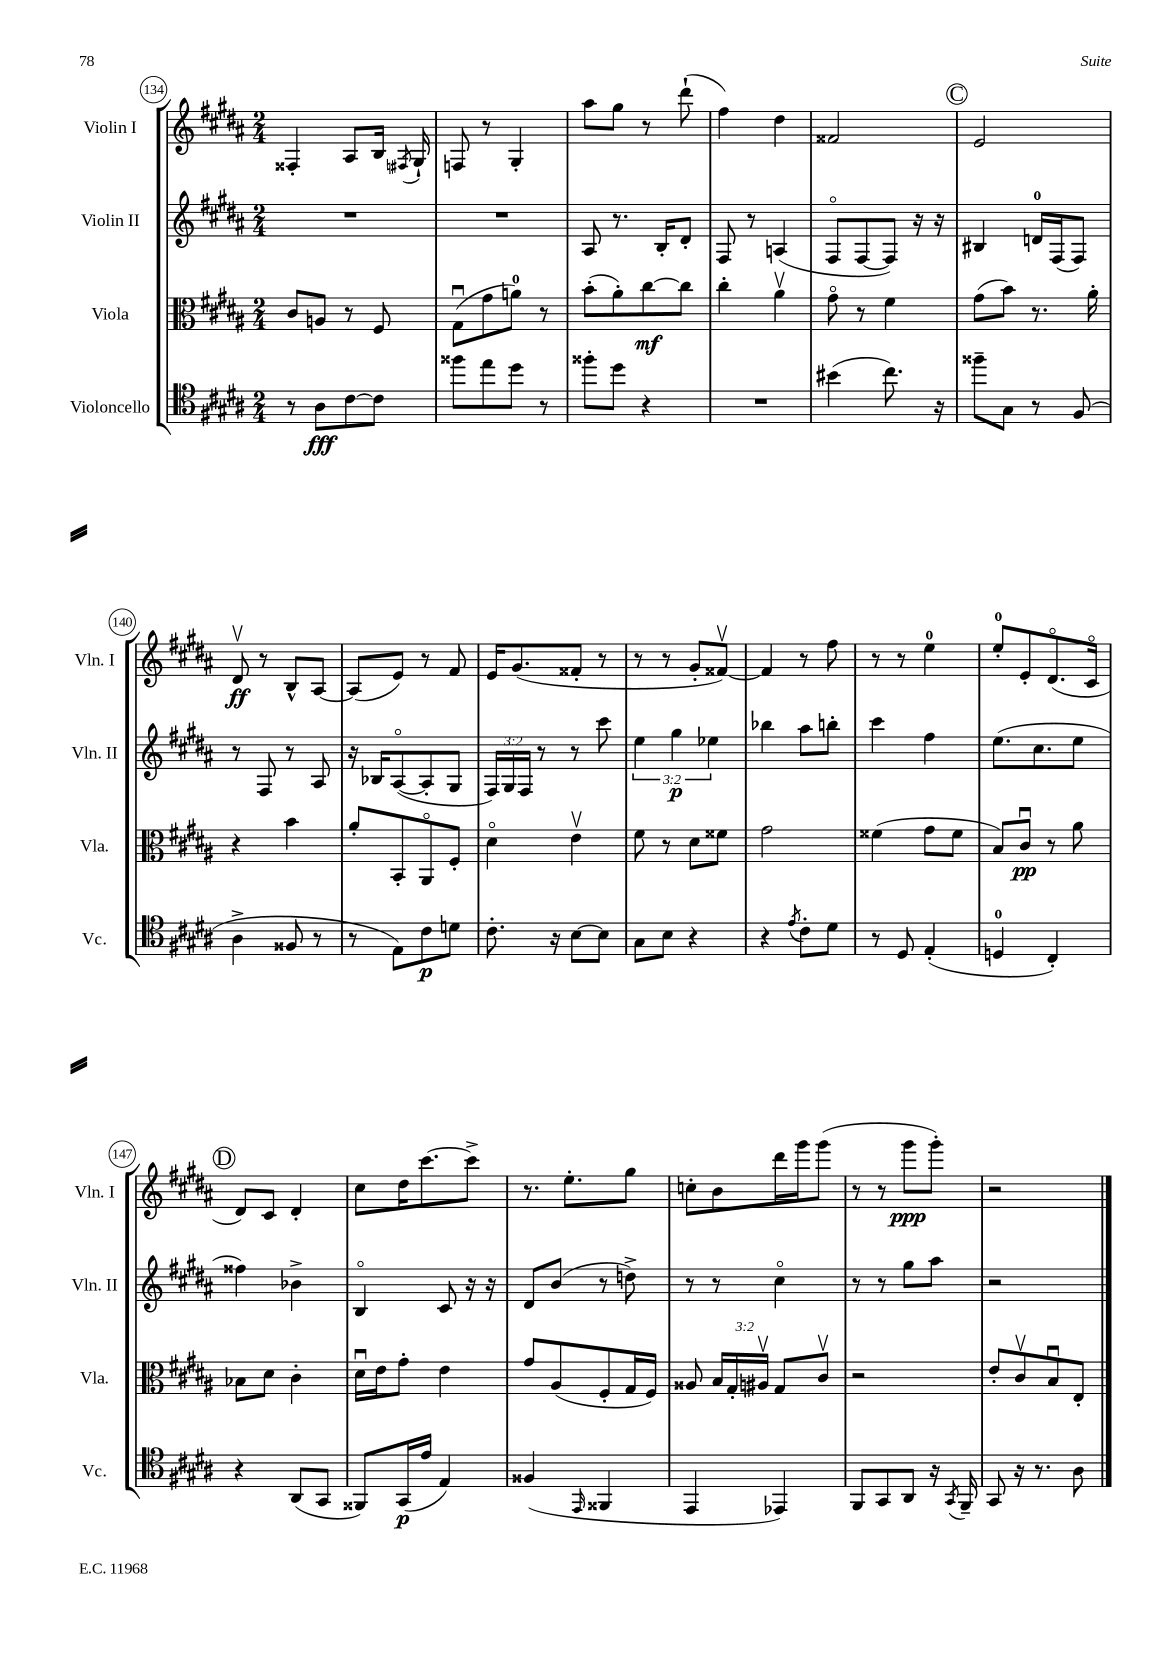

**kern	**kern	**kern	**kern
*staff4	*staff3	*staff2	*staff1
*clefC4	*clefC3	*clefG2	*clefG2
*k[f#c#g#d#a#]	*k[f#c#g#d#a#]	*k[f#c#g#d#a#]	*k[f#c#g#d#a#]
*M2/4	*M2/4	*M2/4	*M2/4
8r	8c#/L	2r	4F##'/
8A#\L	8A/J	.	.
[8c#\	8r	.	8A#/L
8c#\]J	8F#/	.	16B/Jk
.	.	.	8qF#/
.	.	.	16G#`/
=	=	=	=
8ff##\L	(8G#u\L	2r	8F/
8ee\	8g#\	.	8r
8dd#\J	8a\J)	.	4G#'/
8r	8r	.	.
=	=	=	=
8ff##'\L	(8b'\L	8A#/	8aa#\L
8dd#\J	8a#'\)	8.r	8gg#\J
4r	[8cc#\	.	8r
.	.	16B'/LK	.
.	8cc#\]J	8d#'/J	(8ddd#`\
=	=	=	=
2r	4cc#'\	8F#/	4ff#\)
.	.	8r	.
.	4a#v\	(4A/	4dd#\
=	=	=	=
(4b#\	8g#o\	8F#o/L	2f##/
.	8r	[8F#/	.
8.cc#\)	4f#\	8F#/]J)	.
.	.	16r	.
16r	.	16r	.
=	=	=	=
8ff##~\L	(8g#\L	4B#/	2e/
8G#\J	8b\J)	.	.
8r	8.r	16d/LL	.
.	.	(16F#/J	.
(8F#/	.	8F#/J)	.
.	16a#'\	.	.
=	=	=	=
4A#^\	4r	8r	8d#v/
.	.	8F#/	8r
8F##/	4b\	8r	8B^^/L
8r	.	8A#/	[8A#/J
=	=	=	=
8r	8a#'/L	16r	(8A#/]L
.	.	16B-/LK	.
8E\L)	8BB'/	([8A#o/	8e/J)
8c#\	8AA#o/	8A#'/]	8r
8d\J	8F#'/J	8G#/J	8f#/
=	=	=	=
8.c#'\	4d#o\	24F#/LL)	16e/LK
.	.	24G#/	.
.	.	.	(8.g#/
.	.	24F#/JJ	.
.	.	8r	.
16r	.	.	.
[8B\L	4ev\	8r	8f##'/J
8B\]J	.	8ccc#\	8r
=	=	=	=
8G#\L	8f#\	6ee\	8r
8B\J	8r	.	8r
.	.	6gg#\	.
4r	8d#\L	.	8g#'/L
.	.	6ee-\	.
.	8f##\J	.	[8f##v/J)
=	=	=	=
4r	2g#\	4bb-\	4f##/]
8qe/	.	.	.
8c#'\L	.	8aa#\L	8r
8d#\J	.	8bb'\J	8ff#\
=	=	=	=
8r	(4f##\	4ccc#\	8r
8D#/	.	.	8r
(4E'/	8g#\L	4ff#\	4ee\
.	8f##\J	.	.
=	=	=	=
4D/	8B/L)	(8.ee\L	8ee'/L
.	8c#u/J	.	8e'/
.	.	8.cc#\	.
4C#'/)	8r	.	(8.d#o/
.	8a#\	8ee\J	.
.	.	.	16c#o/Jk
=	=	=	=
4r	8B-\L	4ff##\)	8d#/L)
.	8d#\J	.	8c#/J
(8AA#/L	4c#'\	4b-^\	4d#'/
8GG#/J	.	.	.
=	=	=	=
8FF##/L)	16d#u\LL	4Bo/	8cc#\L
.	16e\J	.	.
(16GG#/L	8g#'\J	.	16dd#\K
16e/JJ	.	.	[8.ccc#\
4E/)	4e\	8c#/	.
.	.	16r	8ccc#^\]J
.	.	16r	.
=	=	=	=
(4F##/	8g#/L	8d#/L	8.r
.	(8A#/	(8b/J	.
.	.	.	8.ee'\L
16qqEE/	.	.	.
4FF##/	8F#'/	8r	.
.	16G#/L	8dd^\)	8gg#\J
.	16F#/JJ)	.	.
=	=	=	=
4EE/	8A##/	8r	8cc'\L
.	24B/LL	8r	8b\
.	24G#'/	.	.
.	24A#v/JJ	.	.
4EE-/)	8G#/L	4cc#o\	16ddd#\L
.	.	.	16ggg#\J
.	8c#v/J	.	(8ggg#\J
=	=	=	=
8FF#/L	2r	8r	8r
8GG#/	.	8r	8r
8AA#/J	.	8gg#\L	8ggg#\L
16r	.	8aa#\J	8ggg#'\J)
8qGG#/	.	.	.
16FF#~/	.	.	.
=	=	=	=
8GG#/	8e'/L	2r	2r
16r	8c#v/	.	.
8.r	.	.	.
.	8Bu/	.	.
8A#\	8E'/J	.	.
==	==	==	==
*-	*-	*-	*-
